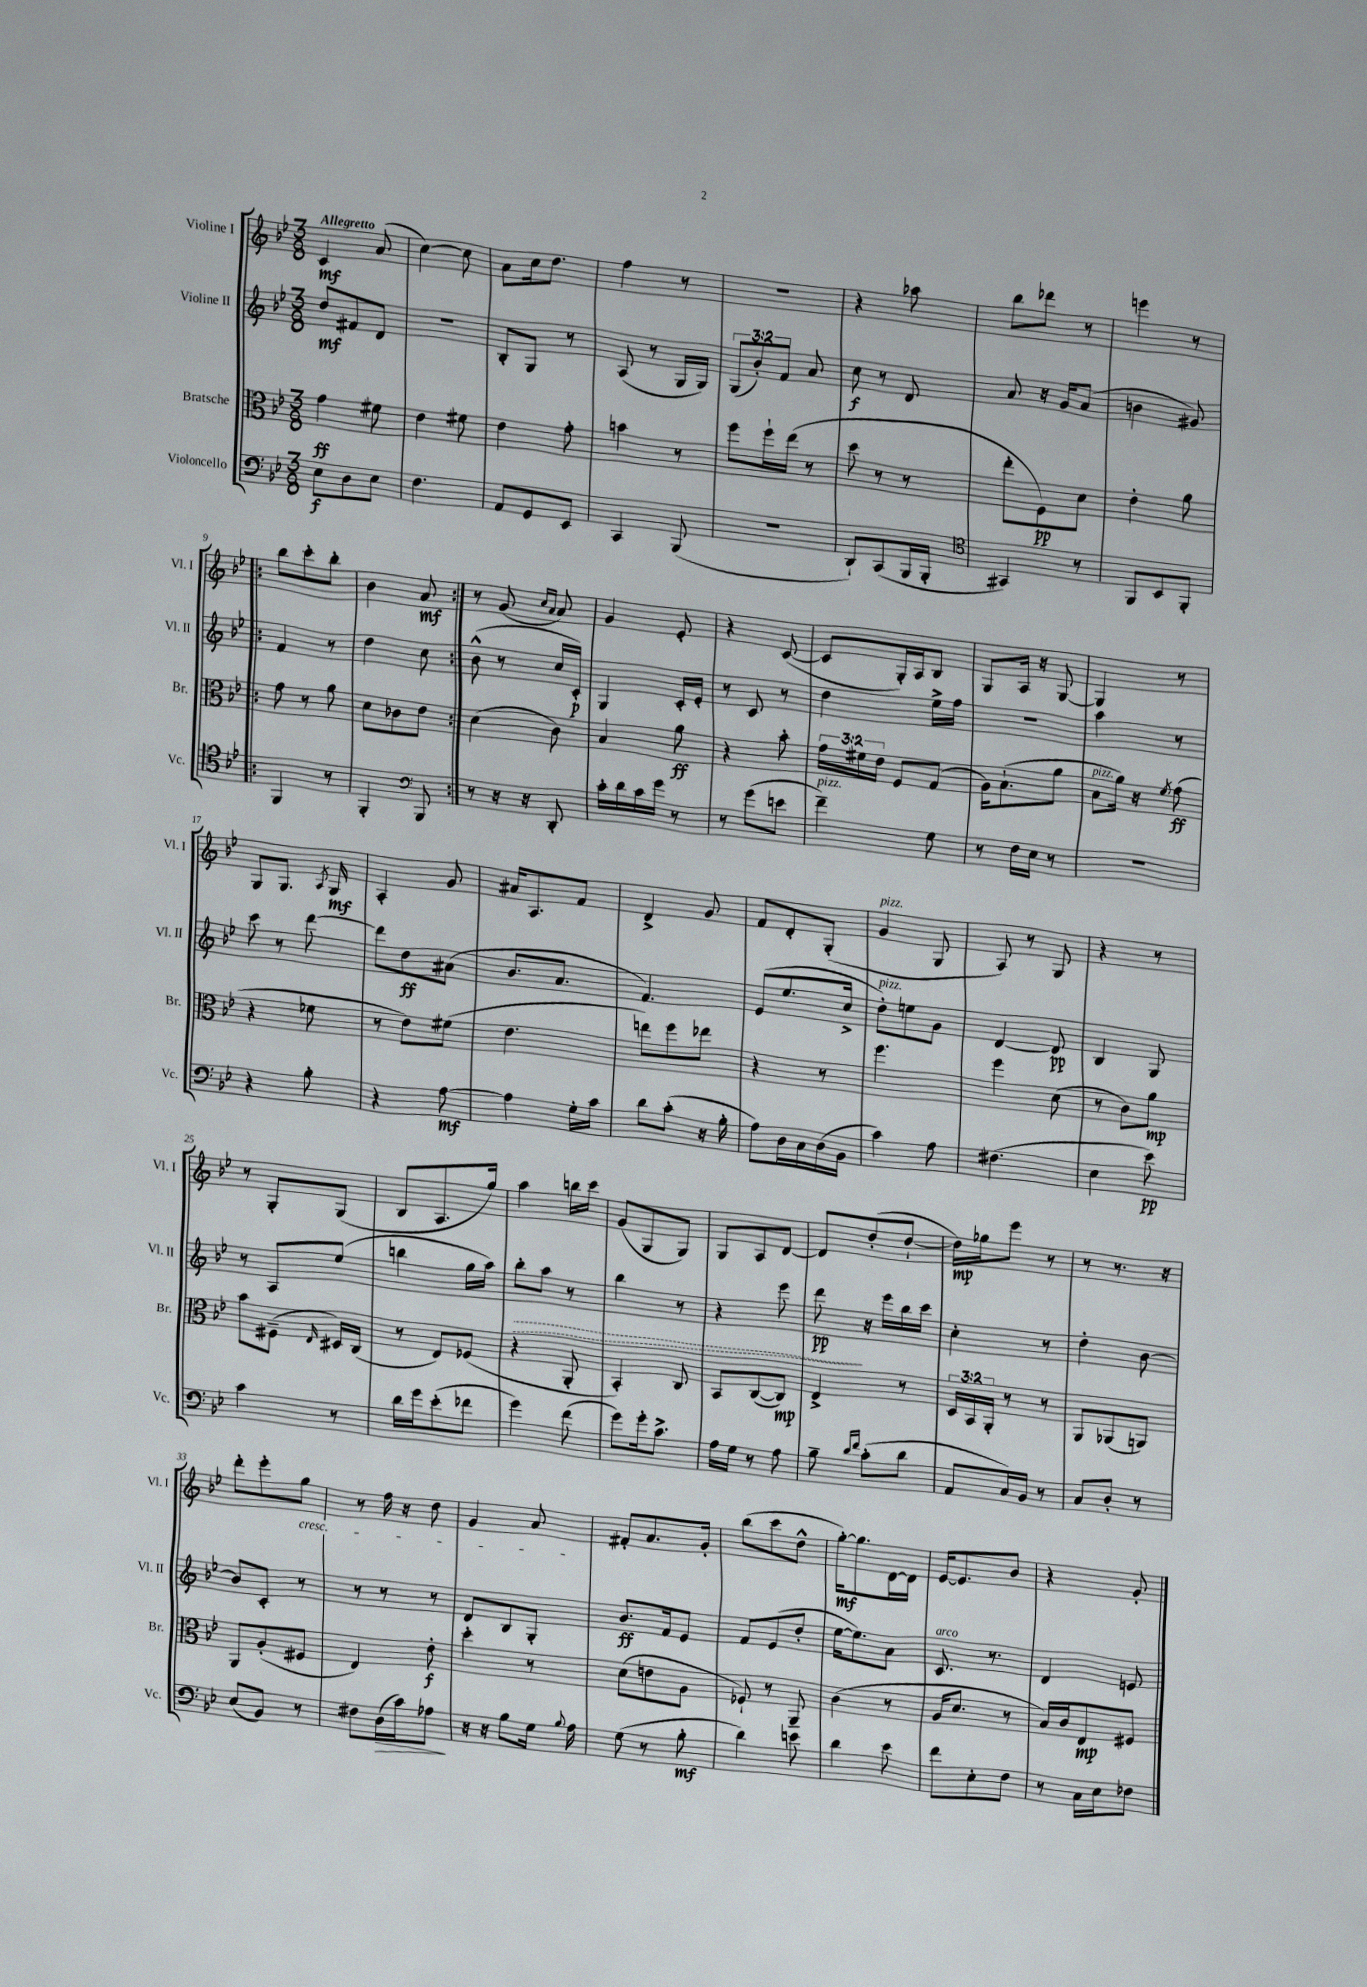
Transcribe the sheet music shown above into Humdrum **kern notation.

**kern	**dynam	**kern	**dynam	**kern	**dynam	**kern	**dynam
*part4	*part4	*part3	*part3	*part2	*part2	*part1	*part1
*staff4	*staff4	*staff3	*staff3	*staff2	*staff2	*staff1	*staff1
*I"Violoncello	*	*I"Bratsche	*	*I"Violine II	*	*I"Violine I	*
*I'Vc.	*	*I'Br.	*	*I'Vl. II	*	*I'Vl. I	*
*clefF4	*	*clefC3	*	*clefG2	*	*clefG2	*
*k[b-e-]	*	*k[b-e-]	*	*k[b-e-]	*	*k[b-e-]	*
*M3/8	*	*M3/8	*	*M3/8	*	*M3/8	*
=1	=1	=1	=1	=1	=1	=1	=1
!	!	!	!	!	!	!LO:TX:a:B:t=Allegretto	!
8E-\L	f	4g\	ff	8dd/L	mf	4c/	mf
8D\	.	.	.	8f#X/	.	.	.
8E-\J	.	8f#X\	.	8d/J	.	(8a/	.
=2	=2	=2	=2	=2	=2	=2	=2
4.F\	.	4e-\	.	4.r	.	[4cc\)	.
.	.	8f#X\	.	.	.	8cc\]	.
=3	=3	=3	=3	=3	=3	=3	=3
8AA/L	.	4e-\	.	8B-'/L	.	8a\L	.
8GG/	.	.	.	8G/J	.	16cc\k	.
.	.	.	.	.	.	8.dd\J	.
8EE-/J	.	8g'\	.	8r	.	.	.
=4	=4	=4	=4	=4	=4	=4	=4
4CC/	.	4bn\	.	(8A/	.	4ff\	.
.	.	.	.	8r	.	.	.
(8BBB-/	.	8r	.	16G/LL	.	8r	.
.	.	.	.	16G/JJ)	.	.	.
=5	=5	=5	=5	=5	=5	=5	=5
4.r	.	8ff\L	.	(12G/L	.	4.r	.
.	.	.	.	12b-'/)	.	.	.
.	.	16ff`\L	.	.	.	.	.
.	.	.	.	12f/J	.	.	.
.	.	(16ee-\JJ	.	.	.	.	.
.	.	8r	.	8a/	.	.	.
=6	=6	=6	=6	=6	=6	=6	=6
8DD`/L)	.	8dd\	.	8cc\	f	4r	.
(8CC/	.	8r	.	8r	.	.	.
16BBB-/L	.	8r	.	8d/	.	8aa-X\	.
16BBB-'/JJ	.	.	.	.	.	.	.
=7	=7	=7	=7	=7	=7	=7	=7
*clefC4	*	*	*	*	*	*	*
4GG#X/)	.	8ee-'\L	.	8a/	.	8bb-\L	.
.	.	8F\)	pp	16r	.	8ddd-X\J	.
.	.	.	.	16g/KL	.	.	.
8r	.	8d\J	.	(8a/J	.	8r	.
=8	=8	=8	=8	=8	=8	=8	=8
8FF/L	.	4e-'\	.	4bn\	.	4eeen\	.
8BB-/	.	.	.	.	.	.	.
8FF'/J	.	8a\	.	8g#X/)	.	8r	.
!!LO:LB:g=z
=9!|:	=9!|:	=9!|:	=9!|:	=9!|:	=9!|:	=9!|:	=9!|:
4FF/	.	8g\	.	4f/	.	8bb-\L	.
.	.	8r	.	.	.	8ccc'\	.
8r	.	8a\	.	8r	.	8bb-'\J	.
=10	=10	=10	=10	=10	=10	=10	=10
4FF'/	.	8d\L	.	4dd\	.	4b-\	.
.	.	8c-X\	.	.	.	.	.
*clefF4	*	*	*	*	*	*	*
8BBB-/	.	8e-\J	.	8cc\	.	8a/	mf
=11:|!	=11:|!	=11:|!	=11:|!	=11:|!	=11:|!	=11:|!	=11:|!
8r	.	(4d\	.	(8b-^^\	.	8r	.
16r	.	.	.	8r	.	(8g/	.
16r	.	.	.	.	.	.	.
.	.	.	.	.	.	16qqcc/LL	.
.	.	.	.	.	.	16qqa/JJ	.
8DD'/	.	8c\)	.	16cc/LL	.	8a/)	.
.	.	.	.	16c'/JJ)	p	.	.
=12	=12	=12	=12	=12	=12	=12	=12
16c'\LL	.	4B-/	.	4G/	.	4g/	.
16d\	.	.	.	.	.	.	.
16c\	.	.	.	.	.	.	.
16g\JJ	.	.	.	.	.	.	.
8r	.	8a\	ff	16c'/LL	.	8e-'/	.
.	.	.	.	16e-'/JJ	.	.	.
=13	=13	=13	=13	=13	=13	=13	=13
8r	.	4r	.	8r	.	4r	.
(8g\L	.	.	.	8c/	.	.	.
8en\J	.	8b-'\	.	8r	.	([8c/	.
=14	=14	=14	=14	=14	=14	=14	=14
!LO:TX:a:i:t=pizz.	!	!	!	!	!	!	!
4f~\)	.	24g\LL	.	4dd\	.	8c/L]	.
.	.	24f#X\	.	.	.	.	.
.	.	24e-\JJ	.	.	.	.	.
.	.	8F/L	.	.	.	16G'/L)	.
.	.	.	.	.	.	16A/J	.
8G\	.	(8G/J	.	16ee-^\LL	.	8B-/J	.
.	.	.	.	16ff\JJ	.	.	.
=15	=15	=15	=15	=15	=15	=15	=15
8r	.	16A\KL)	.	4.r	.	8G/L	.
.	.	(8.B-`\	.	.	.	.	.
16F\LL	.	.	.	.	.	16A/Jk	.
16E-\JJ	.	.	.	.	.	16r	.
8r	.	8a\J	.	.	.	[8G/	.
=16	=16	=16	=16	=16	=16	=16	=16
!	!	!LO:TX:a:i:t=pizz.	!	!	!	!	!
4.r	.	8B-\L	.	4aa\	.	4G/]	.
.	.	16a\Jk)	.	.	.	.	.
.	.	16r	.	.	.	.	.
.	.	8qf/	.	.	.	.	.
.	.	(8g\	ff	8r	.	8r	.
!!LO:LB:g=z
=17	=17	=17	=17	=17	=17	=17	=17
4r	.	4r	.	8ccc\	.	8G/L	.
.	.	.	.	8r	.	8.G/J	.
8B-'\	.	8f-X\	.	[8ddd\	.	.	.
.	.	.	.	.	.	8qA/	.
.	.	.	.	.	.	16G/	mf
=18	=18	=18	=18	=18	=18	=18	=18
4r	.	8r	.	8ddd\L]	.	4A'/	.
.	.	8e-\L)	.	8dd\	ff	.	.
[8A\	mf	(8f#X\J	.	(8a#X\J	.	8g/	.
=19	=19	=19	=19	=19	=19	=19	=19
4A\]	.	4.e-\	.	8.b-/L	.	16a#X/KL	.
.	.	.	.	.	.	8.A/	.
.	.	.	.	8.a/J	.	.	.
16G'\LL	.	.	.	.	.	8f/J	.
16c\JJ	.	.	.	.	.	.	.
=20	=20	=20	=20	=20	=20	=20	=20
8d\L	.	8een\L)	.	4.f/)	.	4d^/	.
(8c'\J	.	8ff\	.	.	.	.	.
16r	.	8ee-X\J	.	.	.	8g/	.
16B-'\	.	.	.	.	.	.	.
=21	=21	=21	=21	=21	=21	=21	=21
8A\L)	.	4r	.	(8e-/L	.	8f/L	.
16D\L	.	.	.	8.ee-/	.	8d'/	.
16C\	.	.	.	.	.	.	.
(16D\	.	8r	.	.	.	(8G'/J	.
16BB-\JJ	.	.	.	16cc^/Jk	.	.	.
=22	=22	=22	=22	=22	=22	=22	=22
!	!	!	!	!	!	!LO:TX:a:i:t=pizz.	!
!	!	!	!	!LO:TX:a:i:t=pizz.	!	!	!
4c\)	.	4.ff\	.	8dd'\L)	.	4g/	.
.	.	.	.	8een\	.	.	.
8A\	.	.	.	8g\J	.	8G/	.
=23	=23	=23	=23	=23	=23	=23	=23
(4.F#X\	.	4ff\	.	[4d/	.	8A/)	.
.	.	.	.	.	.	8r	.
.	.	(8d\	.	8d/]	pp	8G/	.
=24	=24	=24	=24	=24	=24	=24	=24
4E-\	.	8r	.	4B-/	.	4r	.
.	.	8c\L)	.	.	.	.	.
8e-\)	pp	8a\J	mp	8G/	.	8r	.
!!LO:LB:g=z
=25	=25	=25	=25	=25	=25	=25	=25
4c\	.	8b-\L	.	8r	.	8r	.
.	.	(8F#X~\J	.	8A/L	.	8G'/L	.
.	.	16qqE-/	.	.	.	.	.
8r	.	16D#X/LL)	.	(8ee-/J	.	(8G/J	.
.	.	(16C/JJ	.	.	.	.	.
=26	=26	=26	=26	=26	=26	=26	=26
16d\LL	.	8r	.	4bbn\	.	8B-/L	.
16g\J	.	.	.	.	.	.	.
(8e-'\	.	8E-/L)	.	.	.	8.A/	.
8f-X\J	.	(8F-X/J	.	16gg\LL	.	.	.
.	.	.	.	16aa\JJ)	.	16gg/Jk)	.
=27	=27	=27	=27	=27	=27	=27	=27
!	!	!	!	!	!LO:HP:b	!	!
4g\)	.	4r	.	8bb-'\L	>	4aa\	.
.	.	.	.	8aa\J	.	.	.
(8f\	.	8AA'/	.	8r	.	16bbn\LL	.
.	.	.	.	.	.	16ccc\JJ	.
=28	=28	=28	=28	=28	=28	=28	=28
8g\L)	.	4BB-'/)	.	4bb-\	.	(8g/L	.
16g'\k	.	.	.	.	.	8G/	.
8.c^\J	.	.	.	.	.	.	.
.	.	8C/	.	8r	.	8G/J)	.
=29	=29	=29	=29	=29	=29	=29	=29
16A\LL	.	8BB-/L	.	4r	.	8G/L	.
16G\JJ	.	.	.	.	.	.	.
8r	.	([8C/	.	.	.	8A/	.
8A\	.	8C/J])	mp	8eee-\	.	[8d/J	.
=30	=30	=30	=30	=30	=30	=30	=30
8B-~\	.	4E-^/	.	8ddd\	pp	8d/L]	.
16qqd/LL	.	.	.	.	.	.	.
16qqf/JJ	.	.	.	.	.	.	.
(8c'\L	.	.	.	16r	]	(8dd'/	.
.	.	.	.	16eee-\LL	.	.	.
8d\J	.	8r	.	16bb-\	.	[8dd`/J	.
.	.	.	.	16ccc\JJ	.	.	.
=31	=31	=31	=31	=31	=31	=31	=31
8AA/L	.	24D/LL	.	4cc'\	.	16dd\LL])	mp
.	.	24BB-/	.	.	.	.	.
.	.	.	.	.	.	16gg-X\J	.
.	.	24AA'/JJ	.	.	.	.	.
16C/L)	.	8r	.	.	.	8eee-\J	.
16BB-/JJ	.	.	.	.	.	.	.
8r	.	8r	.	8r	.	8r	.
=32	=32	=32	=32	=32	=32	=32	=32
8C/L	.	8AA/L	.	4dd'\	.	8r	.
8D'/J	.	(8AA-X/	.	.	.	8.r	.
8r	.	8AAn/J)	.	[8b-\	.	.	.
.	.	.	.	.	.	16r	.
!!LO:LB:g=z
=33	=33	=33	=33	=33	=33	=33	=33
(8E-/L	.	8AA/L	.	8b-/L]	.	8ddd'\L	.
8BB-/J)	.	(8A'/	.	8c'/J	.	8eee-'\	.
!	!	!	!	!	!	!LO:TX:b:i:t=cresc.	!
8r	.	8F#X/J	.	8r	.	8gg\J	.
=34	=34	=34	=34	=34	=34	=34	=34
8F#X\L	.	4E-/)	.	8r	.	8r	.
!	!LO:HP:b	!	!	!	!	!	!
(16D\L	>	.	.	8r	.	16ff\	.
16c\J)	.	.	.	.	.	16r	.
8A-X\J	.	8e-'\	f	8r	.	8dd\	.
.	]	.	.	.	.	.	.
=35	=35	=35	=35	=35	=35	=35	=35
16r	.	4dd'\	.	8d/L	.	4g/	.
16r	.	.	.	.	.	.	.
8B-\L	.	.	.	8B-/	.	.	.
16G\Jk	.	8r	.	8G'/J	.	8a/	.
8qqB-/	.	.	.	.	.	.	.
16A\	.	.	.	.	.	.	.
=36	=36	=36	=36	=36	=36	=36	=36
(8G\	.	(8d\L	.	8.b-/L	ff	8f#X'/L	.
8r	.	8en\	.	.	.	8.a/	.
.	.	.	.	16f/k	.	.	.
8B-'\	mf	8A\J	.	8e-/J	.	.	.
.	.	.	.	.	.	16g'/Jk	.
=37	=37	=37	=37	=37	=37	=37	=37
4d\)	.	8F-X`/)	.	8f/L	.	(8bb-\L	.
.	.	8r	.	(8e-/	.	8ccc\	.
8en\	.	8AA~/	.	8dd'/J	.	8dd^^\J	.
=38	=38	=38	=38	=38	=38	=38	=38
4d\	.	(4c\	.	[16ee-\KL	.	[16gg'\KL)	mf
.	.	.	.	8.ee-\])	.	8.gg\]	.
8e-\	.	8r	.	8a\J	.	[16d\L	.
.	.	.	.	.	.	16d\JJ]	.
=39	=39	=39	=39	=39	=39	=39	=39
!	!	!	!	!LO:TX:a:i:t=arco	!	!	!
8f\L	.	16A/KL	.	8.c/	.	[16e-/KL	.
.	.	8.d/J	.	.	.	8.e-/]	.
8E-'\	.	.	.	.	.	.	.
.	.	.	.	8.r	.	.	.
8F\J	.	8r	.	.	.	8b-/J	.
=40	=40	=40	=40	=40	=40	=40	=40
8r	.	16B-/LL)	.	4d/	.	4r	.
.	.	16c/J	.	.	.	.	.
16C\LL	.	8E-/	mp	.	.	.	.
16E-\J	.	.	.	.	.	.	.
8F-X\J	.	8F#X/J	.	8en/	.	8g'/	.
==	==	==	==	==	==	==	==
*-	*-	*-	*-	*-	*-	*-	*-
